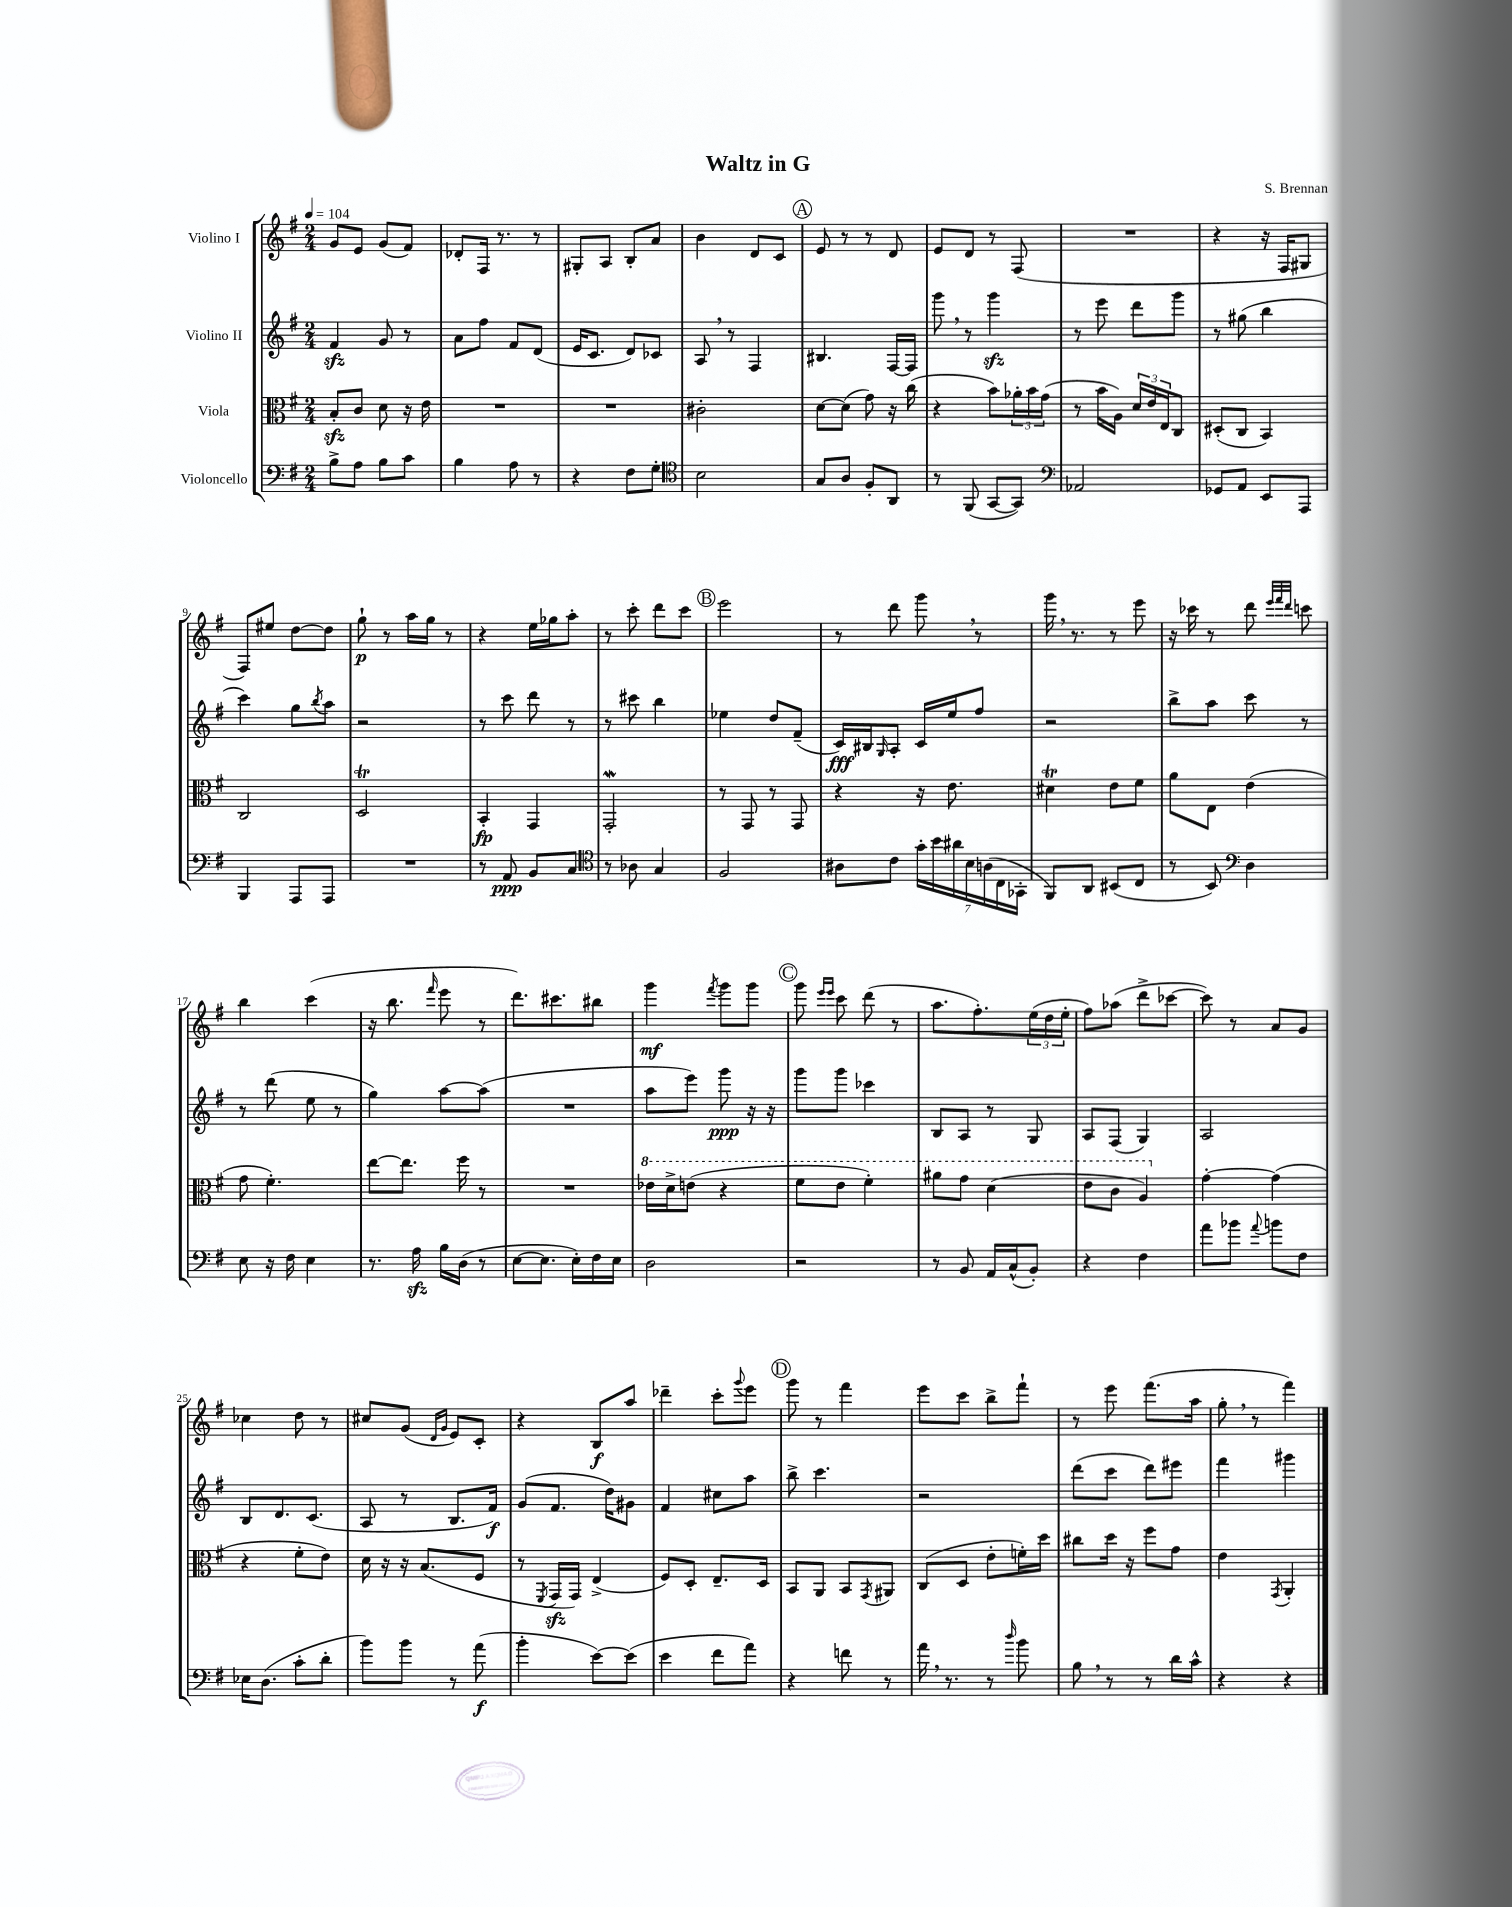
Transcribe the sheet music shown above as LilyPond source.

\header { title = "Waltz in G" composer = "S. Brennan" }
<<
\new StaffGroup <<
\new Staff = "s0" \with { instrumentName = "Violino I" } {
    \clef treble \key g \major \numericTimeSignature \time 2/4 \tempo 4 = 104
    g'8 e'8 g'8( fis'8) |
    des'8-. fis16 r8. r8 |
    gis8-. a8 b8-. a'8 |
    b'4 d'8 c'8 |
    \mark \markup { \circle "A" } e'8 r8 r8 d'8 |
    e'8 d'8 r8 fis8( |
    R2 |
    r4 r16 fis16 gis8 |
    fis8) eis''8 d''8~ d''8 |
    g''8-!\p r8 a''16 g''16 r8 |
    r4 e''16 ges''16 a''8-. |
    r8 c'''8-. d'''8 c'''8 |
    \mark \markup { \circle "B" } e'''2 |
    r8 d'''8 g'''8 \breathe r8 |
    g'''16 \breathe r8. r8 e'''8 |
    r16 ces'''16 r8 d'''8 \grace { e'''32 fis'''32 d'''32 } c'''8 |
    b''4 c'''4( |
    r16 b''8. \grace { fis'''16 } e'''8 r8 |
    d'''8.) cis'''8. bis''8 |
    g'''4\mf \acciaccatura { fis'''8 } g'''8 g'''8 |
    \mark \markup { \circle "C" } g'''8 \grace { e'''16 e'''16 } c'''8 d'''8( r8 |
    a''8. fis''8.-.) \tuplet 3/2 { e''16( d''16 e''16-. } |
    fis''8) aes''8( d'''8-> ces'''8~ |
    ces'''8) r8 a'8 g'8 |
    ces''4 d''8 r8 |
    cis''8 g'8( \grace { d'16 g'16 } e'8) c'8-. |
    r4 b8\f a''8 |
    des'''4-- c'''8-. \appoggiatura { g'''8 } e'''8 |
    \mark \markup { \circle "D" } g'''8 r8 fis'''4 |
    e'''8 c'''8 b''8-> fis'''8-! |
    r8 e'''8 fis'''8.( a''16 |
    g''8-. \breathe r8 fis'''4) \bar "|." |
}
\new Staff = "s1" \with { instrumentName = "Violino II" } {
    \clef treble \key g \major \numericTimeSignature \time 2/4
    fis'4\sfz g'8 r8 |
    a'8 fis''8 fis'8 d'8( |
    e'16 c'8. d'8) ces'8 |
    a8 \breathe r8 fis4 |
    \mark \markup { \circle "A" } bis4. fis16~ fis16 |
    g'''8 \breathe r8 g'''4\sfz |
    r8 e'''8 d'''8 g'''8 |
    r8 gis''8( b''4 |
    c'''4) g''8 \acciaccatura { b''8 } a''8 |
    r2 |
    r8 c'''8 d'''8 r8 |
    r8 cis'''8 b''4 |
    \mark \markup { \circle "B" } ees''4 d''8 fis'8--( |
    c'16\fff) bis16 \grace { g16 } a8-. c'16 e''16 fis''8 |
    r2 |
    b''8-> a''8 c'''8 r8 |
    r8 d'''8( e''8 r8 |
    g''4) a''8~ a''8( |
    R2 |
    a''8 e'''8) g'''8\ppp r16 r16 |
    \mark \markup { \circle "C" } g'''8 g'''8 ces'''4 |
    b8 a8 r8 g8 |
    a8 fis8( g4) |
    a2 |
    b8 d'8. c'8.( |
    a8 r8 b8. fis'16\f) |
    g'8( fis'8. d''16) gis'8 |
    fis'4 cis''8 a''8 |
    \mark \markup { \circle "D" } b''8-> c'''4. |
    r2 |
    d'''8( c'''8 d'''8) eis'''8 |
    fis'''4 gis'''4 \bar "|." |
}
\new Staff = "s2" \with { instrumentName = "Viola" } {
    \clef alto \key g \major \numericTimeSignature \time 2/4
    b8-.\sfz c'8 d'8 r16 e'16 |
    R2 |
    R2 |
    cis'2-. |
    \mark \markup { \circle "A" } d'8~ d'8( g'8) r16 c''16( |
    r4 b'8) \tuplet 3/2 { aes'16-. b'16 g'16( } |
    r8 b'16 a16) \tuplet 3/2 { d'16 e'16 e16 } c8 |
    dis8-.( c8 b,4) |
    c2 |
    d2\trill |
    b,4-.\fp g,4 |
    g,2-.\mordent |
    \mark \markup { \circle "B" } r8 g,8 r8 g,8 |
    r4 r16 e'8. |
    dis'4\trill e'8 fis'8 |
    a'8 e8 e'4( |
    g'8 fis'4.-.) |
    e''8~ e''8. fis''16 r8 |
    R2 |
    \ottava #1 ees''16 d''16-> e''8( r4 |
    \mark \markup { \circle "C" } fis''8 e''8 fis''4-.) |
    ais''8 g''8 d''4( |
    e''8 c''8 a'4) \ottava #0 |
    g'4~-. g'4( |
    r4 fis'8-. e'8) |
    d'16 r16 r16 b8.( fis8 |
    r8 \acciaccatura { fis,8 } g,16\sfz g,16) e4->( |
    fis8) d8-. e8.-- d16 |
    \mark \markup { \circle "D" } b,8 a,8 b,8 \acciaccatura { g,8 } ais,8 |
    c8( d8 e'8-. f'16-.) d''16 |
    cis''8 d''16 r16 fis''8 g'8 |
    e'4 \acciaccatura { g,8 } a,4-. \bar "|." |
}
\new Staff = "s3" \with { instrumentName = "Violoncello" } {
    \clef bass \key g \major \numericTimeSignature \time 2/4
    b8-> a8 b8 c'8 |
    b4 a8 r8 |
    r4 fis8 g8-. |
    \clef tenor b2 |
    \mark \markup { \circle "A" } g8 a8 fis8-. a,8 |
    r8 fis,8( g,8~ g,8) |
    \clef bass aes,2 |
    ges,8 a,8 e,8 a,,8 |
    b,,4 a,,8 a,,8 |
    R2 |
    r8 a,8\ppp b,8 c8 |
    \clef tenor r8 aes8 g4 |
    \mark \markup { \circle "B" } fis2 |
    ais8 c'8 \tuplet 7/4 { g'16-. b'16 ais'16 b16 a16( c16 ges,16-. } |
    fis,8) a,8 bis,8( c8 |
    r8 b,8) \clef bass d4 |
    e8 r16 fis16 e4 |
    r8. a16\sfz b16 d16( r8 |
    e8~ e8. e16-.) fis16 e16 |
    d2 |
    \mark \markup { \circle "C" } r2 |
    r8 b,8 a,16 c16-^( b,8-.) |
    r4 fis4 |
    a'8 bes'8 \appoggiatura { a'8 } b'8 fis8 |
    ees16 d8.( c'8-. d'8-. |
    b'8) b'8 r8 a'8\f( |
    b'4-. e'8~) e'8( |
    e'4 fis'8 a'8) |
    \mark \markup { \circle "D" } r4 f'8 r8 |
    a'16 \breathe r8. r8 \grace { d''16 } b'8 |
    b8 \breathe r8 r8 d'16 c'16-^ |
    r4 r4 \bar "|." |
}
>>
>>
